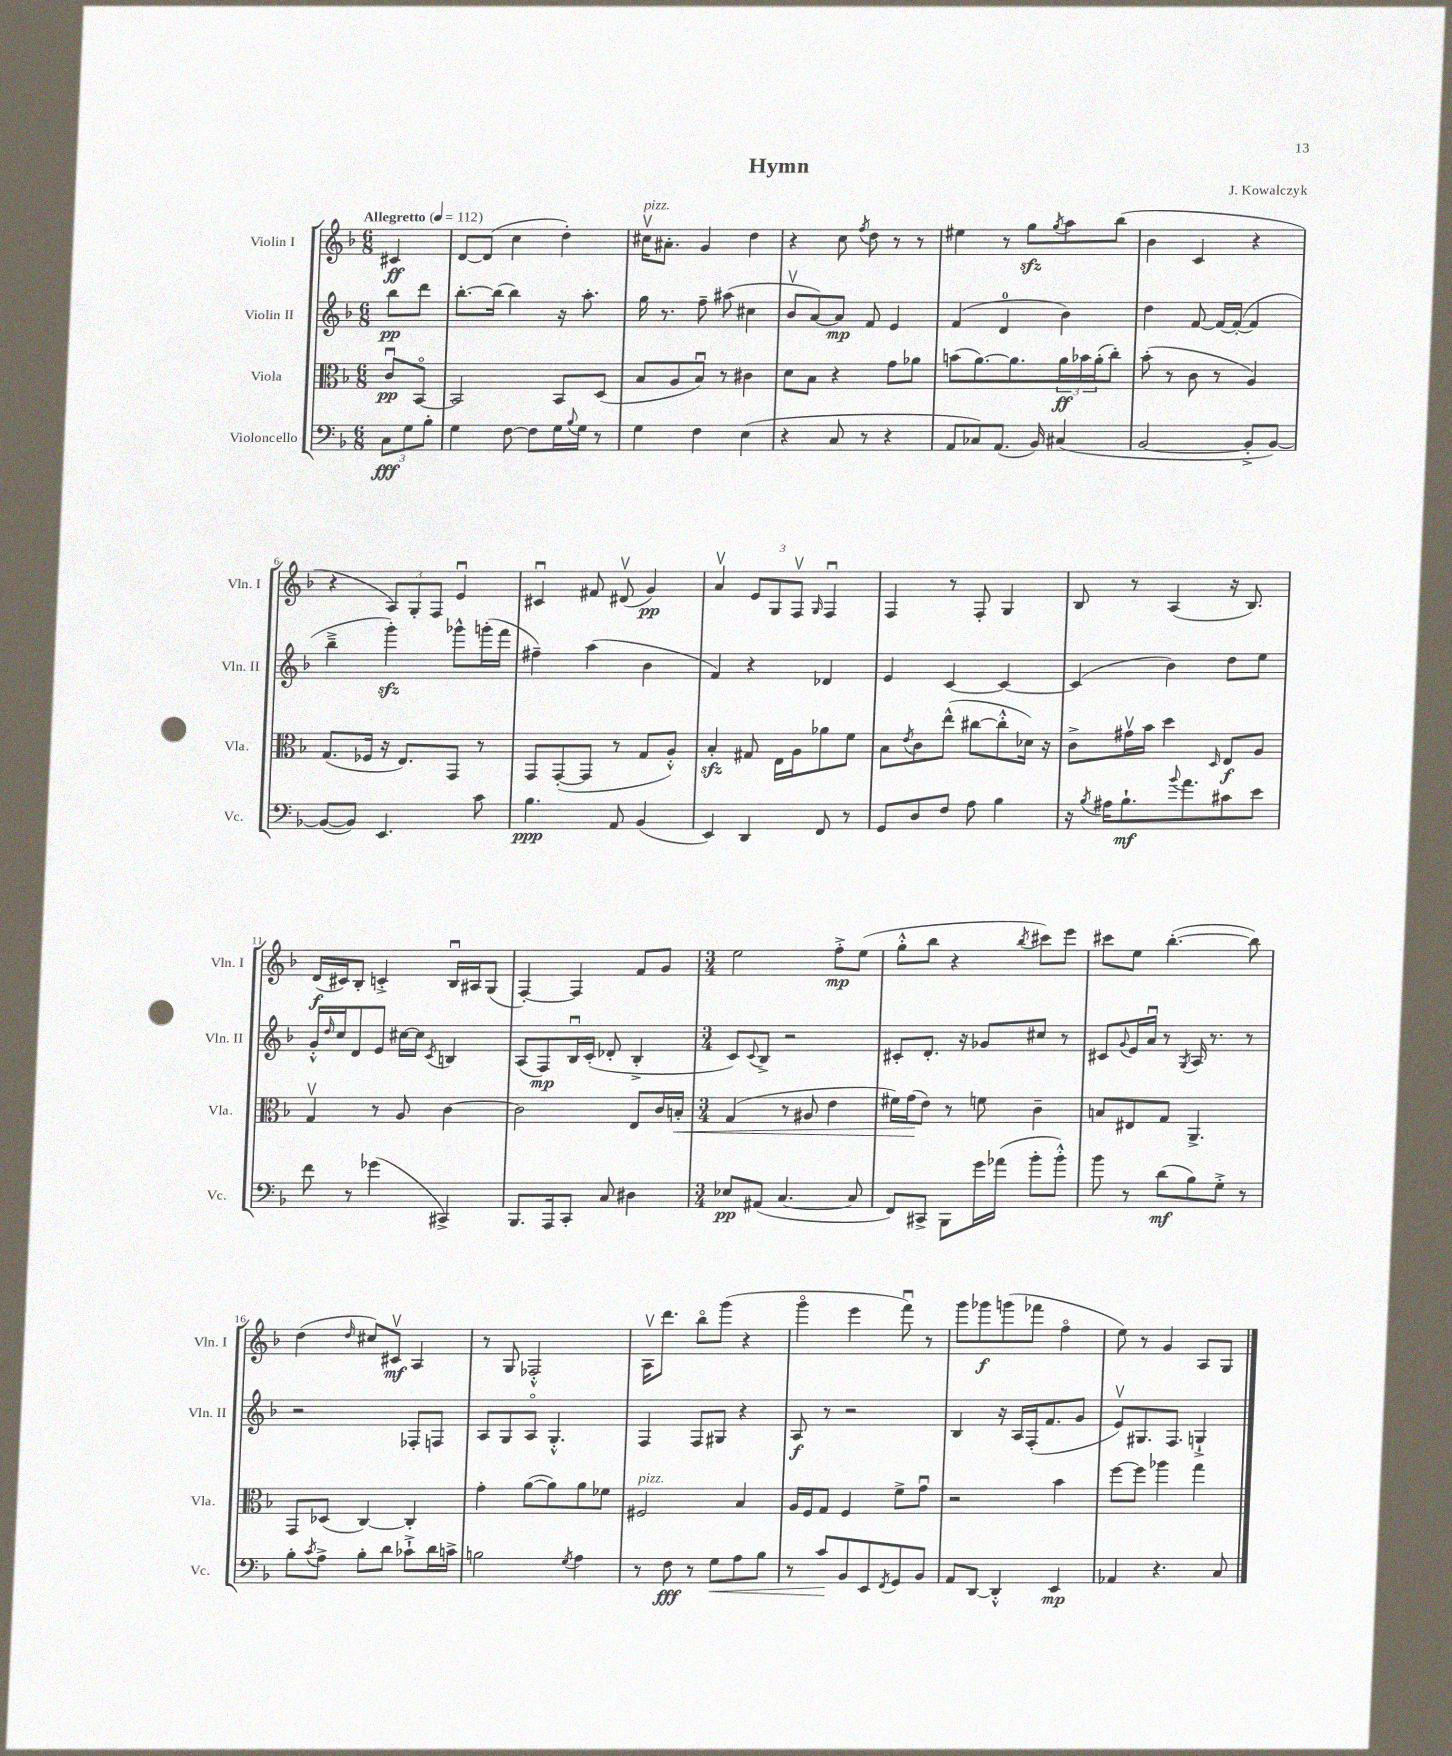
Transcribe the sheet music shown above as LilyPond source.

\header { title = "Hymn" composer = "J. Kowalczyk" }
<<
\new StaffGroup <<
\new Staff = "s0" \with { instrumentName = "Violin I" shortInstrumentName = "Vln. I" } {
    \clef treble \key f \major \numericTimeSignature \time 6/8 \partial 4 \tempo "Allegretto" 4 = 112
    cis'4\ff |
    d'8~ d'8( c''4 d''4-.) |
    cis''16\upbow^\markup { \italic "pizz." } ais'8.-. g'4 d''4 |
    r4 c''8 \acciaccatura { f''8 } d''8 r8 r8 |
    eis''4 r8 g''8\sfz \acciaccatura { g''8 } a''8 bes''8( |
    bes'4 c'4 r4 |
    r4 \tuplet 3/2 { a8) g8-. f8 } e'4\downbow |
    cis'4\downbow fis'8 dis'8\upbow( g'4\pp) |
    a'4\upbow \tuplet 3/2 { e'8 g8 f8\upbow } \grace { g16 } f4\downbow |
    f4 r8 f8-. g4 |
    bes8 r8 a4( r16 bes8.) |
    d'16\f( cis'16) bes8-. c'4-.-> bes16\downbow ais16 g8( |
    f4~-.) f4 f'8 g'8 |
    \numericTimeSignature \time 3/4 e''2 f''8-.->\mp e''8( |
    g''8-.-^ bes''8 r4 \acciaccatura { bes''8 } cis'''8) e'''8 |
    cis'''8 e''8 bes''4.~-.( bes''8) |
    d''4( \grace { d''16 } cis''8) cis'8\upbow\mf a4 |
    r8 g8 fes2-.-^ |
    a16\upbow d'''8. bes''8\flageolet g'''8( r4 |
    g'''4\flageolet e'''4 f'''8\downbow) r8 |
    g'''8 ges'''8\f g'''8( fes'''8 f''4\flageolet |
    e''8) r8 g'4 a8 g8 \bar "|." |
}
\new Staff = "s1" \with { instrumentName = "Violin II" shortInstrumentName = "Vln. II" } {
    \clef treble \key f \major \numericTimeSignature \time 6/8 \partial 4
    bes''8\pp d'''8 |
    bes''8.~-. bes''16( bes''4) r16 a''8.-. |
    g''16 r8. f''8-- ais''8( cis''4 |
    bes'8\upbow a'8~) a'8\mp f'8 e'4 |
    f'4( d'4-0 bes'4) |
    d''4 f'8~ f'16~ f'16~-.( f'4 |
    bes''4---> g'''4-.\sfz) ges'''8-^ g'''16-.( f'''16 |
    fis''4--) a''4( bes'4 |
    f'4) r4 des'4 |
    e'4 c'4~ c'4~ |
    c'4( bes'4) d''8 e''8 |
    g'16-.-^ \grace { d''16 } c''16 d'8 e'8 cis''16~ cis''16 \acciaccatura { c'8 } b4 |
    a8( f8\mp) bes16\downbow c'16-.( des'8-. bes4-.-> |
    \numericTimeSignature \time 3/4 c'8) \appoggiatura { c'8 } bes8-> r2 |
    cis'8-. d'8.-. r16 ges'8 cis''8 r8 |
    cis'8 \appoggiatura { g'8 } e'16 a'16\downbow r8 \acciaccatura { g8 } a16 r8. r8 |
    r2 fes8-. f8 |
    a8 g8 a8\flageolet g4.-.-^ |
    f4 f8 gis8 r4 |
    a8\f r8 r2 |
    bes4 r16 a16 f16-.( f'8. g'8 |
    e'8\upbow) gis8. f8. g4-!-> \bar "|." |
}
\new Staff = "s2" \with { instrumentName = "Viola" shortInstrumentName = "Vla." } {
    \clef alto \key f \major \numericTimeSignature \time 6/8 \partial 4
    c'8\downbow\pp bes,8~\flageolet |
    bes,2 bes,8 d8( |
    bes8 a8 bes8\downbow) r8 cis'4 |
    d'8 bes8 r4 g'8 aes'8 |
    b'8( a'8.~) a'8. \tuplet 3/2 { a'16\ff bes'16 a'16-.( } c''8-.) |
    bes'8-.( r8 c'8 r8 a4) |
    g8.( fes16 r16 e8.) g,8 r8 |
    g,8 g,8~-.( g,8 r8 g8 a8-.-^) |
    bes4-.\sfz gis8 e16 a16 aes'8 f'8 |
    bes8 \acciaccatura { e'8 } c'8 e''8-^( cis''8~ cis''8-.-^ des'16) r16 |
    c'8-> gis'16\upbow bes'16 d''4 \grace { d16 } e8\f a8 |
    g4\upbow r8 a8 c'4~ |
    c'2 e8 c'16 b16-.\< |
    \numericTimeSignature \time 3/4 g4( r8 ais8 e'4 |
    fis'16) g'16\!( e'8) r8 f'8 c'4-- |
    b8 eis8 g8 a,4.-> |
    g,8 des8( c4~) c4-. |
    g'4-. a'8~( a'8) a'8 fes'8 |
    fis2^\markup { \italic "pizz." } bes4 |
    a16 f16 g8 f4 f'8-> g'8\downbow |
    r2 bes'4 |
    f''8~ f''8 aes''4 g''4 \bar "|." |
}
\new Staff = "s3" \with { instrumentName = "Violoncello" shortInstrumentName = "Vc." } {
    \clef bass \key f \major \numericTimeSignature \time 6/8 \partial 4
    \tuplet 3/2 { c8\fff g8 bes8-. } |
    g4 f8~ f8 g16 \appoggiatura { bes8 } g16 r8 |
    g4 f4 e4( |
    r4 c8 r8 r4 |
    a,8 ces8) a,8.( bes,16) cis4( |
    bes,2~ bes,8-.-> bes,8~) |
    bes,8~( bes,8) e,4. c'8 |
    bes4.\ppp a,8 bes,4( |
    e,4) d,4 f,8 r8 |
    g,8 d8 f8 a8 bes4 |
    r16 \acciaccatura { bes8 } ais16 bes8.-!\mf \appoggiatura { bes'8 } a'8. cis'8 e'8 |
    f'8 r8 ges'4( cis,4->) |
    bes,,8. a,,16 c,8-. c8 dis4 |
    \numericTimeSignature \time 3/4 ees8\pp ais,8( c4.~ c8 |
    f,8) cis,8-> bes,,8 g'16 aes'16( bes'8-. bes'8-.-^) |
    bes'8 r8 d'8\mf( bes8) g8-.-> r8 |
    bes8-. \acciaccatura { c'8 } a8-> bes8-. d'8 ces'8-!-> d'16 c'16-> |
    b2 \acciaccatura { g8 } a4 |
    r8 f8\fff r8 g8\< a8 bes8 |
    r8 c'8\! bes,8 e,8 \acciaccatura { f,8 } g,8 bes,8 |
    a,8 d,8~ d,4-.-^ e,4\mp |
    aes,4 r4. c8 \bar "|." |
}
>>
>>
